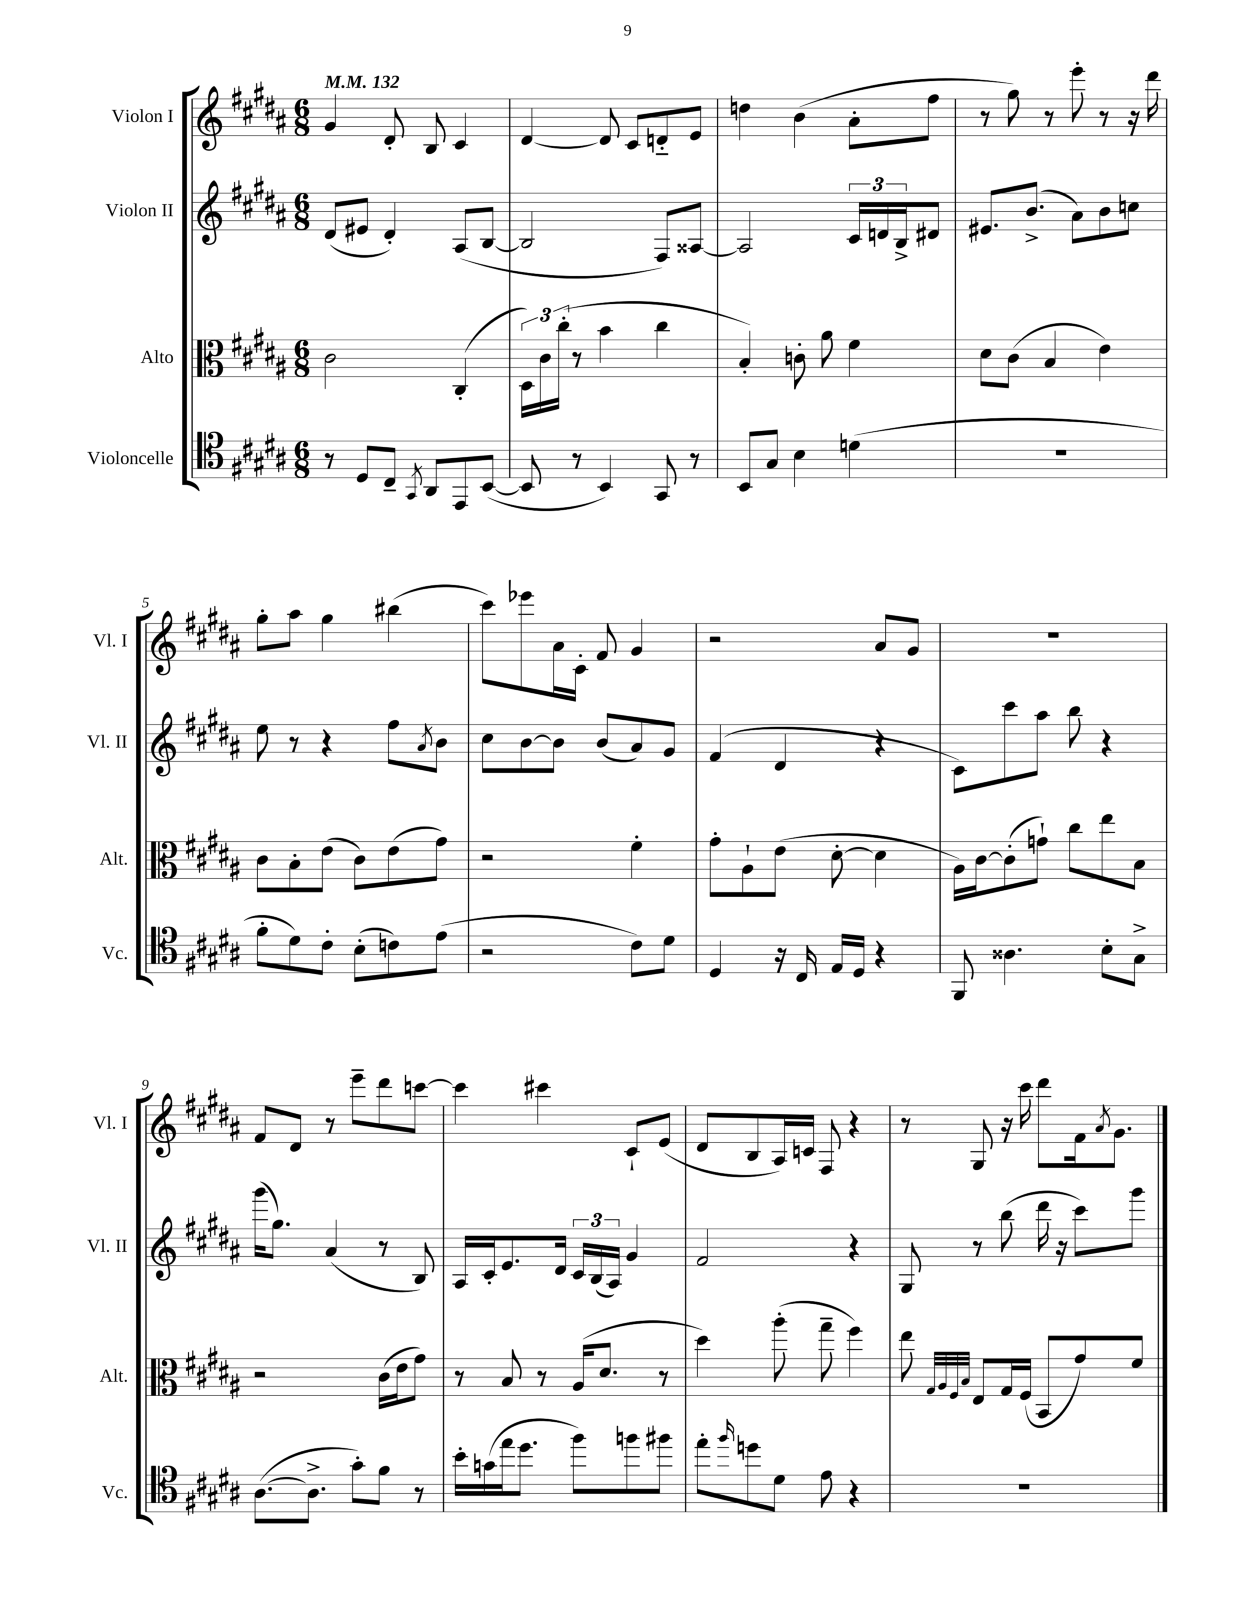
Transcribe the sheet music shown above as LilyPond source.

<<
\new StaffGroup <<
\new Staff = "s0" \with { instrumentName = "Violon I" shortInstrumentName = "Vl. I" } {
    \clef treble \key b \major \numericTimeSignature \time 6/8 \tempo 4 = 132
    gis'4 dis'8-. b8 cis'4 |
    dis'4~ dis'8 cis'8 d'8-_ e'8 |
    d''4 b'4( ais'8-. fis''8 |
    r8 gis''8) r8 e'''8-. r8 r16 dis'''16 |
    gis''8-. ais''8 gis''4 bis''4( |
    cis'''8) ees'''8 ais'16 cis'16-. fis'8 gis'4 |
    r2 ais'8 gis'8 |
    R2. |
    fis'8 dis'8 r8 e'''8-- dis'''8 c'''8~ |
    c'''4 cis'''4 cis'8-! e'8( |
    dis'8 b8 ais16) c'16 fis8 r4 |
    r8 gis8 r16 cis'''16 dis'''8 fis'16 \acciaccatura { ais'8 } gis'8. \bar "|." |
}
\new Staff = "s1" \with { instrumentName = "Violon II" shortInstrumentName = "Vl. II" } {
    \clef treble \key b \major \numericTimeSignature \time 6/8
    dis'8( eis'8 dis'4-.) ais8( b8~ |
    b2 fis8) aisis8~ |
    aisis2 \tuplet 3/2 { cis'16 d'16 b16-> } dis'8 |
    eis'8. b'8.->( ais'8) b'8 c''8 |
    e''8 r8 r4 fis''8 \acciaccatura { ais'8 } b'8 |
    cis''8 b'8~ b'8 b'8( ais'8) gis'8 |
    fis'4( dis'4 r4 |
    cis'8) cis'''8 ais''8 b''8 r4 |
    gis'''16( gis''8.) ais'4( r8 b8) |
    ais16 cis'16-. e'8. dis'16 \tuplet 3/2 { cis'16 b16( ais16) } gis'4 |
    fis'2 r4 |
    gis8 r8 b''8( dis'''16 r16 cis'''8) gis'''8 \bar "|." |
}
\new Staff = "s2" \with { instrumentName = "Alto" shortInstrumentName = "Alt." } {
    \clef alto \key b \major \numericTimeSignature \time 6/8
    cis'2 cis4-.( |
    \tuplet 3/2 { dis16) cis'16 cis''16-.( } r8 b'4 cis''4 |
    b4-.) c'8-. ais'8 fis'4 |
    dis'8 cis'8( b4 e'4) |
    cis'8 b8-. e'8( cis'8) e'8( gis'8) |
    r2 fis'4-. |
    gis'8-. ais8-! e'8( dis'8~-. dis'4 |
    ais16) cis'16~ cis'8-.( g'8-!) cis''8 e''8 b8 |
    r2 cis'16( e'16 gis'8) |
    r8 b8 r8 ais16( dis'8. r8 |
    dis''4) ais''8-.( gis''8-- fis''4) |
    e''8 \grace { gis32 ais32 fis32 b32 } e8 gis16 fis16( b,8 gis'8) fis'8 \bar "|." |
}
\new Staff = "s3" \with { instrumentName = "Violoncelle" shortInstrumentName = "Vc." } {
    \clef tenor \key b \major \numericTimeSignature \time 6/8
    r8 dis8 cis8-- \acciaccatura { gis,8 } ais,8 e,8 b,8~( |
    b,8 r8 b,4) gis,8 r8 |
    b,8 gis8 b4 d'4( |
    R2. |
    fis'8-. dis'8) cis'8-. b8-.( c'8) e'8( |
    r2 cis'8) dis'8 |
    dis4 r16 cis16 e16 dis16 r4 |
    fis,8 aisis4. b8-. gis8-> |
    ais8.~( ais8.-> gis'8-.) fis'8 r8 |
    b'16-. g'16( e''16 dis''8. fis''8) f''8 fis''8 |
    e''8-. \grace { fis''16 } d''8 dis'8 e'8 r4 |
    R2. \bar "|." |
}
>>
>>
